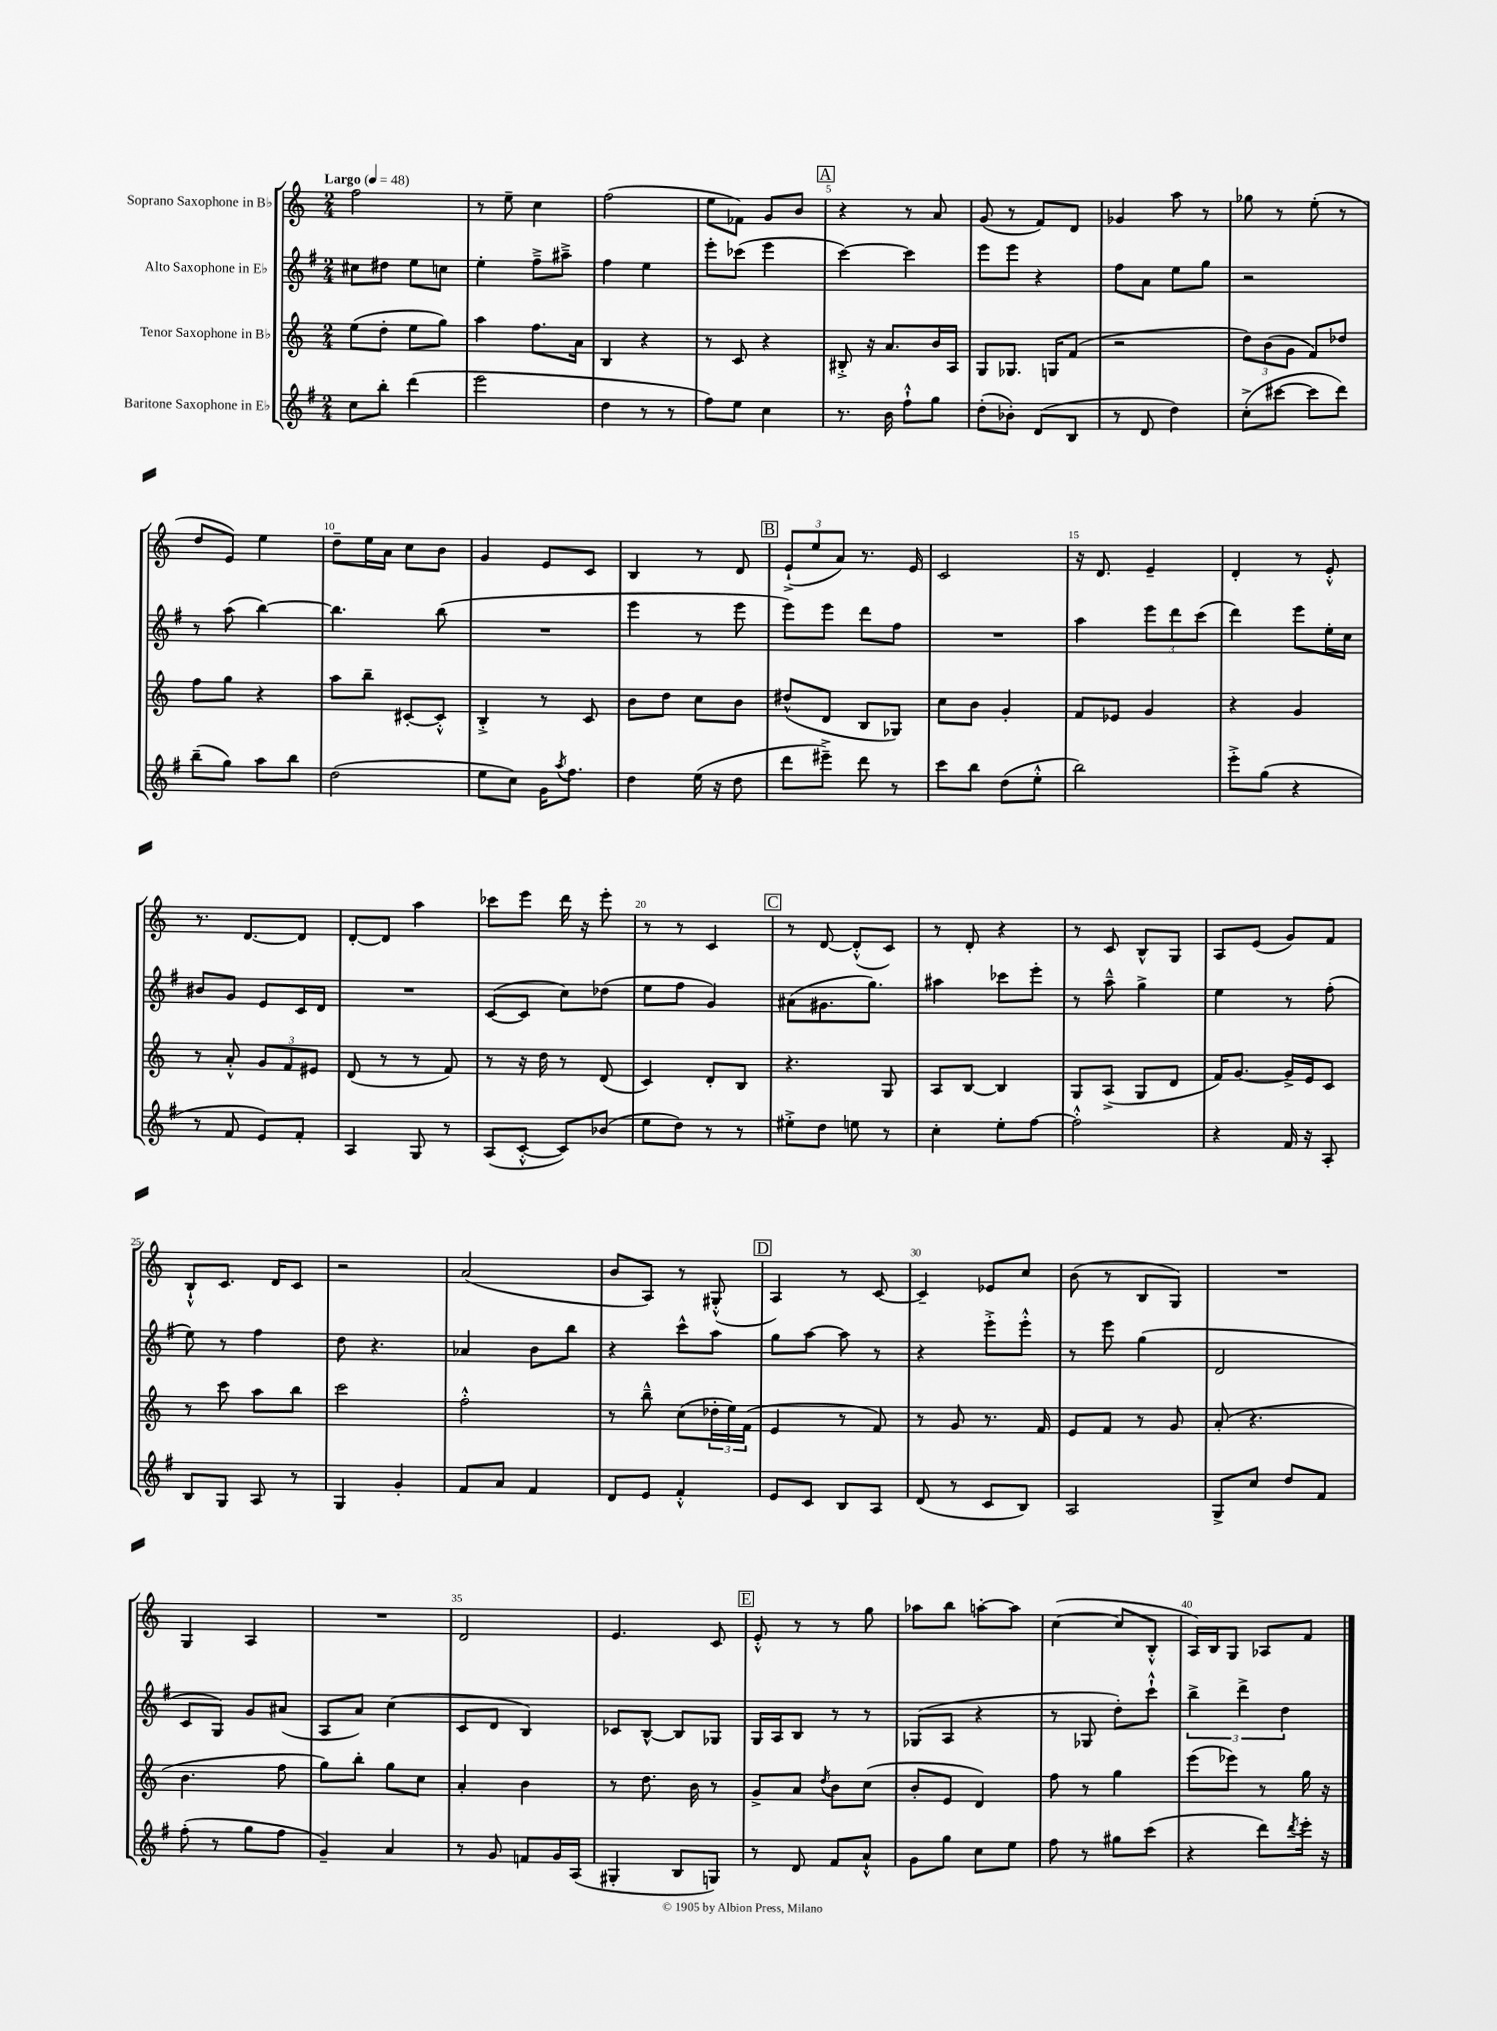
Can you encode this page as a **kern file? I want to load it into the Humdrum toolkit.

**kern	**kern	**kern	**kern
*staff4	*staff3	*staff2	*staff1
*clefG2	*clefG2	*clefG2	*clefG2
*k[f#]	*k[]	*k[f#]	*k[]
*M2/4	*M2/4	*M2/4	*M2/4
*MM48	*MM48	*MM48	*MM48
8cc	(8ee	8cc#	2ff
8bb'	8dd'	8dd#	.
(4ddd	8ee	8ee	.
.	8gg)	8cc	.
=	=	=	=
2eee	4aa	4ee'	8r
.	.	.	8ee~
.	8.ff	8ff#~^	4cc
.	.	8aa#~^	.
.	16a	.	.
=	=	=	=
4dd	4B	4ff#	(2ff
8r	4r	4ee	.
8r	.	.	.
=	=	=	=
8ff#)	8r	8eee'	8ee
8ee	8c	(8ccc-	8f-)
4cc	4r	4eee	8g
.	.	.	8b
=	=	=	=
8.r	8B#'^	[4ccc)	4r
.	16r	.	.
16b	8.a	.	.
8ff#`^^	.	4ccc]	8r
8gg	16b	.	8a
.	16A	.	.
=	=	=	=
(8dd'	8G	8eee	(8g
8b-')	8.G-	8eee	8r
(8d	.	4r	8f)
.	16G	.	.
8B	(8f	.	8d
=	=	=	=
8r	2r	8ff#	4g-
8d	.	8a	.
4dd)	.	8ee	8aa
.	.	8gg	8r
=	=	=	=
(8cc'^	12dd)	2r	8gg-
.	(12b	.	.
[8ccc#	.	.	8r
.	12g	.	.
8ccc#]	8f)	.	(8ee'
8ddd)	8dd-	.	8r
=	=	=	=
(8bb~	8ff	8r	8dd
8gg)	8gg	(8aa	8e)
8aa	4r	[4bb)	4ee
8bb	.	.	.
=	=	=	=
(2dd	8aa	4.bb]	8dd~
.	8bb~	.	16ee
.	.	.	16a
.	[8c#'	.	8cc
.	8c#'^^]	(8bb	8b
=	=	=	=
8ee	4B'^	2r	4g
8cc)	.	.	.
16g	8r	.	8e
8qaa	.	.	.
8.ff#	.	.	.
.	8c	.	8c
=	=	=	=
4dd	8b	4eee	4B
.	8dd	.	.
(16ee	8cc	8r	8r
16r	.	.	.
8dd	8b	8eee	8d
=	=	=	=
8ddd	(8dd#^^	8eee)	(12e`^
.	.	.	12ee
8eee#~^)	8d	8eee	.
.	.	.	12a)
8ddd	8B	8ddd	8.r
8r	8G-)	8ff#	.
.	.	.	16e
=	=	=	=
8ccc	8cc	2r	2c
8bb	8b	.	.
(8dd	4g'	.	.
8ee'^^	.	.	.
=	=	=	=
2bb)	8f	4aa	16r
.	.	.	8.d
.	8e-	.	.
.	4g	12eee	4e~
.	.	12ddd	.
.	.	(12ccc	.
=	=	=	=
8eee'^	4r	4ddd)	4d'
(8gg	.	.	.
4r	4g	8eee	8r
.	.	16ee'	8e'^^
.	.	16cc	.
=	=	=	=
8r	8r	8b#	8.r
8f#	8a'^^	8g	.
.	.	.	[8.d
8e)	12g	8e	.
.	12f	.	.
8f#'	.	16c	8d]
.	12e#	.	.
.	.	16d	.
=	=	=	=
4A	(8d	2r	[8d'
.	8r	.	8d]
8G	8r	.	4aa
8r	8f)	.	.
=	=	=	=
(8A	8r	([8c	8ccc-
[8c'^^	16r	8c]	8eee
.	16dd	.	.
8c])	8r	8cc)	16ddd
.	.	.	16r
(8b-	(8d	(8dd-	8eee'
=	=	=	=
8ee	4c)	8ee	8r
8dd)	.	8ff#	8r
8r	8d'	4g)	4c
8r	8B	.	.
=	=	=	=
8ee#'^	4.r	(8a#	8r
8dd	.	8.g#	[8d
8ee	.	.	(8d'^^]
.	.	8.gg)	.
8r	8G	.	8c)
=	=	=	=
4cc'	8A	4aa#	8r
.	[8B	.	8d'
8ee'	4B]	8ccc-	4r
[8ff#	.	8eee'	.
=	=	=	=
2ff#'^^]	8G	8r	8r
.	(8A^	8aa~^^	8c
.	8G	4gg^	8B^^
.	8d	.	8G
=	=	=	=
4r	16f)	4ee	8A
.	[8.g	.	.
.	.	.	(8e
16f#	16g^]	8r	8g)
16r	16e	.	.
8A'	8c	(8ff#'	8f
=	=	=	=
8B	8r	8ee)	8B`^^
8G	8ccc	8r	8.c
8A	8aa	4ff#	.
.	.	.	16d
8r	8bb	.	8c
=	=	=	=
4G	2ccc	8dd	2r
.	.	4.r	.
4g'	.	.	.
=	=	=	=
8f#	2ff'^^	4a-	(2a
8a	.	.	.
4f#	.	8b	.
.	.	8bb	.
=	=	=	=
8d	8r	4r	8b
8e	8bb~^^	.	8A)
4f#'^^	(8cc	8ccc^^	8r
.	24dd-'	8aa	(8G#'^^
.	24ee)	.	.
.	(24f	.	.
=	=	=	=
8e	4e	8gg	4A)
8c	.	[8aa	.
8B	8r	8aa]	8r
8A	8f)	8r	[8c
=	=	=	=
(8d	8r	4r	4c~]
8r	8g	.	.
8c	8.r	8eee'^	8e-
8B)	.	8eee'^^	8cc
.	16f	.	.
=	=	=	=
2A	8e	8r	(8b
.	8f	8eee	8r
.	8r	(4gg	8B
.	8g	.	8G)
=	=	=	=
8G^	(8a'	2d	2r
8cc	4.r	.	.
8dd	.	.	.
8f#	.	.	.
=	=	=	=
(8ff#'	4.b	8c	4G
8r	.	8G)	.
8gg	.	8g	4A
8ff#	8ff	(8a#	.
=	=	=	=
4g~)	8gg)	8A	2r
.	8bb'	8a)	.
4a	8gg	(4cc	.
.	8cc	.	.
=	=	=	=
8r	4a'	8c	2d
8g	.	8d	.
8f	4b	4B)	.
16g	.	.	.
(16A	.	.	.
=	=	=	=
4G#'	8r	8c-	4.e
.	8.dd	[8B^^	.
8B	.	8B]	.
.	16b	.	.
8G)	8r	8G-	8c
=	=	=	=
8r	8g^	16G	8e'^^
.	.	16A	.
8d	8a	8B	8r
.	8qdd	.	.
8f#	8b	8r	8r
8a`^^	(8cc	8r	8gg
=	=	=	=
8g	8b'	(8G-	8aa-
8gg	8e	8A	8bb
8cc	4d)	4r	[8aa'
8ee	.	.	8aa]
=	=	=	=
8ff#	8ff	8r	([4cc
8r	8r	8G-	.
8gg#	4gg	8dd')	8cc]
(8ccc	.	8ccc`^^	8B'^^
=	=	=	=
4r	(8eee	6bb^	16A)
.	.	.	16B
.	8eee-)	.	8G
.	.	6ddd^	.
8ddd)	8r	.	8A-
.	.	6dd	.
8qddd	.	.	.
16eee'	16gg	.	8f
16r	16r	.	.
==	==	==	==
*-	*-	*-	*-
